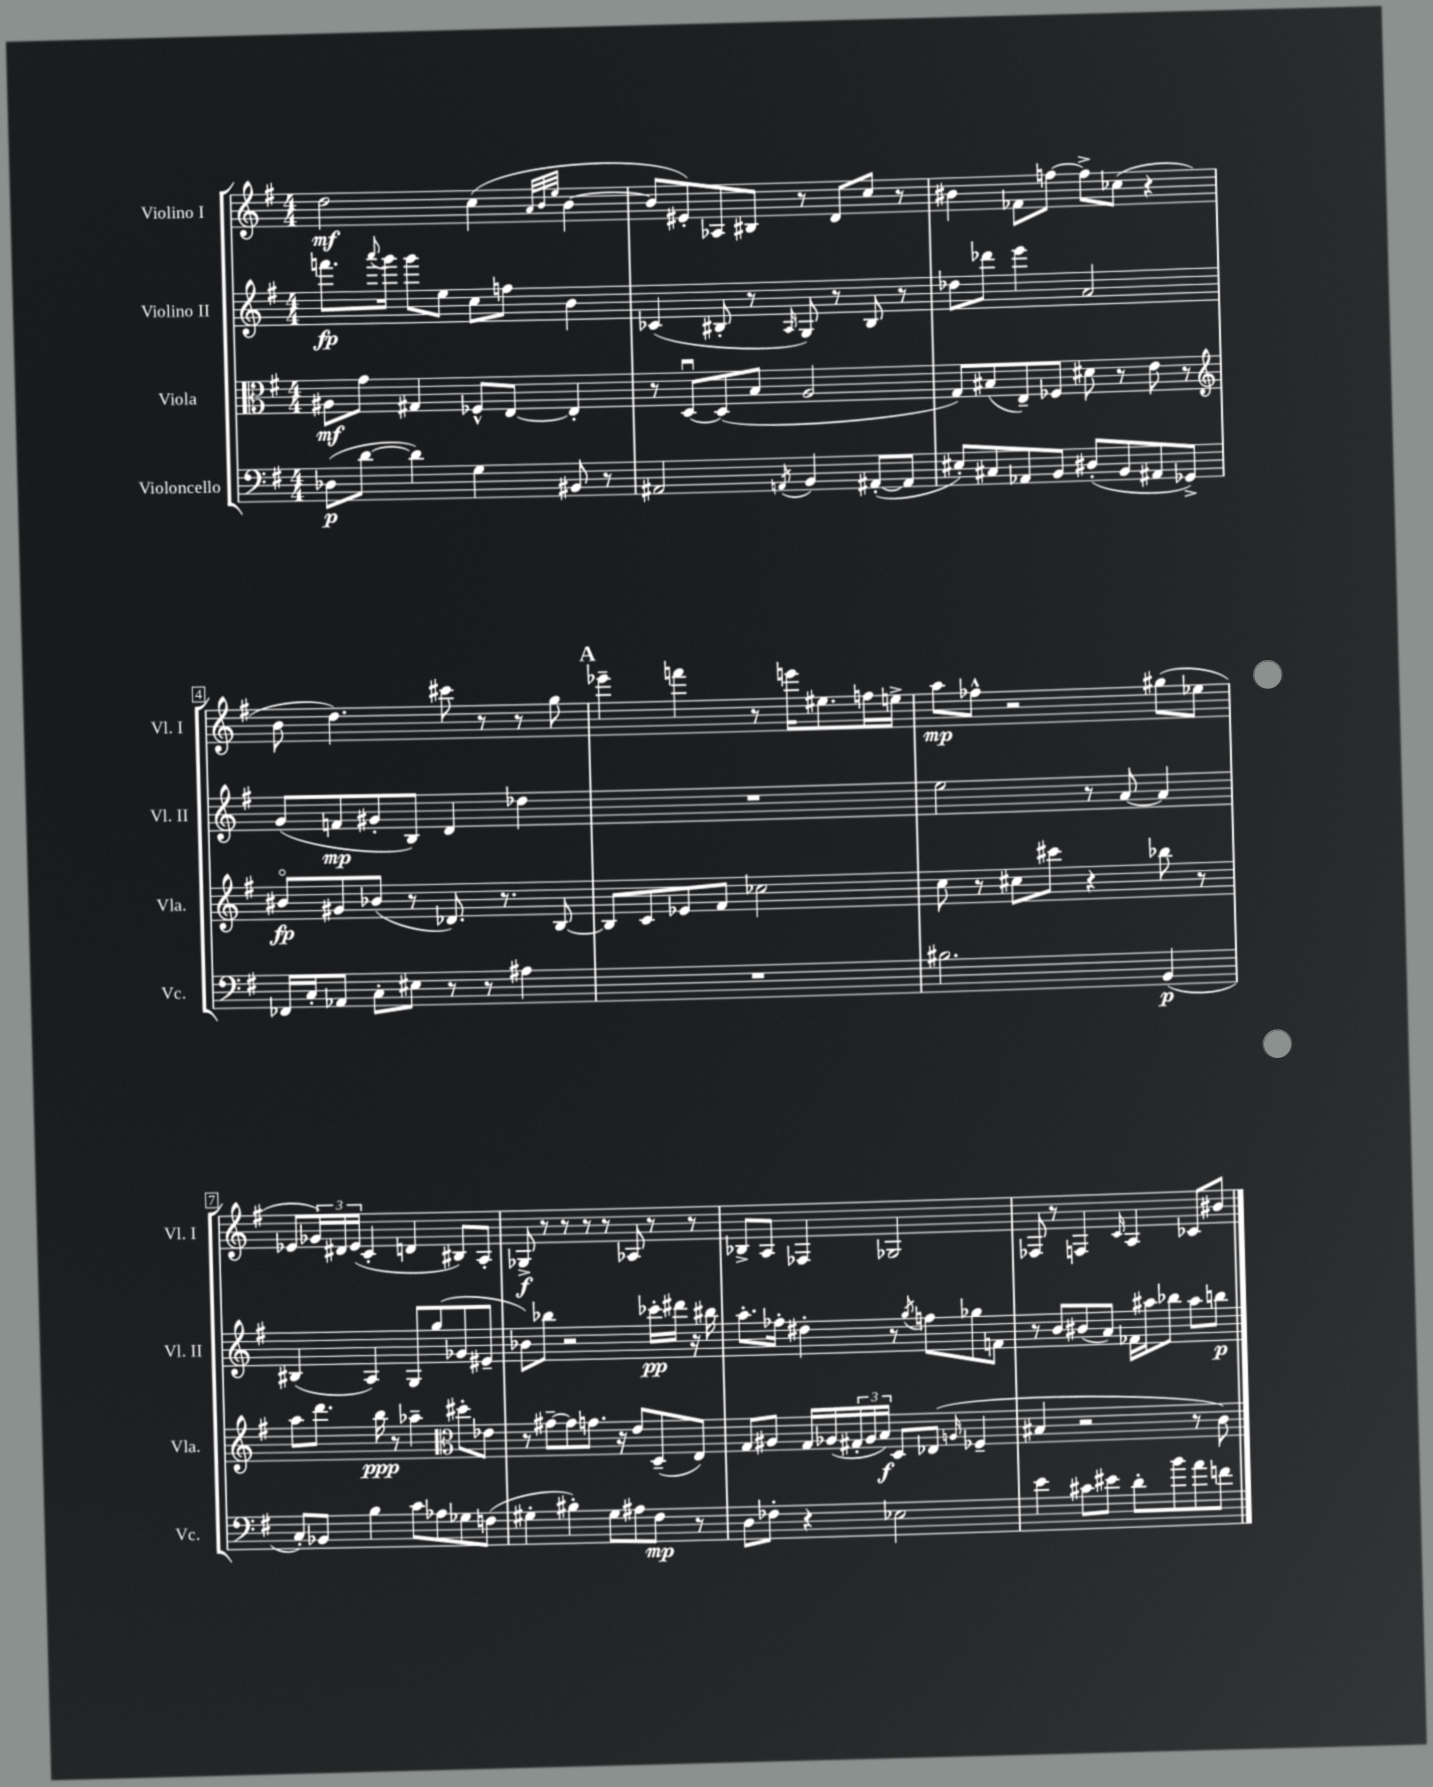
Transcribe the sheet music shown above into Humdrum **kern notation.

**kern	**kern	**kern	**kern
*staff4	*staff3	*staff2	*staff1
*clefF4	*clefC3	*clefG2	*clefG2
*k[f#]	*k[f#]	*k[f#]	*k[f#]
*M4/4	*M4/4	*M4/4	*M4/4
(8D-	8A#	8.fff	2dd
[8d	8g	.	.
.	.	8qqaaa	.
.	.	16ggg	.
4d])	4G#	8ggg	.
.	.	8ee	.
4G	8F-^^	8cc	(4cc
.	[8E	8ff	.
.	.	.	32qqa
.	.	.	32qqb
.	.	.	32qqee
8BB#	4E']	4b	[4b
8r	.	.	.
=	=	=	=
2AA#	8r	(4c-	8b]
.	[8Du	.	8e#')
.	(8D]	8B#'	8A-
.	8B	8r	8B#
8qAA	.	16qqA	.
4BB	2A	8G)	8r
.	.	8r	8d
([8AA#'	.	8B#	8cc
8AA#]	.	8r	8r
=	=	=	=
8E#')	8G)	8dd-	4b#
8C#	(8B#	8ddd-	.
8AA-	8E~)	4eee	8f-
8BB	8F-	.	[8ff
(8D#'	8d#	2a	8ff^]
8BB	8r	.	(8cc-
8AA#	8e	.	4r
8GG-^)	8r	.	.
=	=	=	=
*	*clefG2	*	*
16FF-	8b#o	(8g	8b
16C'	.	.	.
8AA-	8g#	8f	4.dd)
8C'	(8b-	8g#'	.
8E#	8r	8B)	.
8r	8.d-)	4d	8ccc#
8r	.	.	8r
.	8.r	.	.
4A#	.	4dd-	8r
.	[8B	.	8gg
=	=	=	=
1r	8B]	1r	4eee-~
.	8c	.	.
.	8e-	.	4fff
.	8f#	.	.
.	2cc-	.	8r
.	.	.	16eee
.	.	.	8.ee#
.	.	.	16ff
.	.	.	16ee^
=	=	=	=
2.B#	8cc	2ee	8aa
.	8r	.	8ff-^^
.	8cc#	.	2r
.	8ccc#	.	.
.	4r	8r	.
.	.	[8a	.
(4BB	8bb-	4a]	(8gg#
.	8r	.	8ee-
=	=	=	=
8C')	8aa	(4B#	8e-
8BB-	8.ddd	.	24g-)
.	.	.	24d#
.	.	.	(24e-
4B	.	4A)	4c'
.	16bb	.	.
.	8r	.	.
8c	4aa-~	8G	4d
8A-	.	(8gg	.
*	*clefC3	*	*
8G-	8dd#'	8g-	8B#)
(8F	8e-	8e#~	8A'
=	=	=	=
4G#'	8r	8b-)	8G-^
.	[8g#~	8bb-	8r
4B#')	8g#]	2r	8r
.	8.g	.	8r
8G#	.	.	8r
.	16r	.	.
8A#	8e	.	8A-
8F#	(8D~	16ccc-'	8r
.	.	16ddd#	.
8r	8E)	16r	8r
.	.	16bb#	.
=	=	=	=
8D	8G	8.aa'	8B-^
8F-'	8A#	.	8A
.	.	16ff-'	.
4r	16G	4dd#'	4F-
.	(16A-	.	.
.	24G#'	.	.
.	24A-	.	.
.	24B)	.	.
2E-	8D	8r	2G-
.	.	8qgg	.
.	(8E-	8ff	.
.	16qqA	.	.
.	4F-~	8gg-	.
.	.	8f	.
=	=	=	=
4e	4B#	8r	8F-
.	.	8b	8r
8c#	2r	(8b#	4F
8e#	.	8a)	.
.	.	.	16qqc
8d'	.	16f-	4A
.	.	16aa#	.
8b	.	8bb-	.
8a	8r	8aa#	8c-
8f	8c)	8bb	8b#
==	==	==	==
*-	*-	*-	*-
